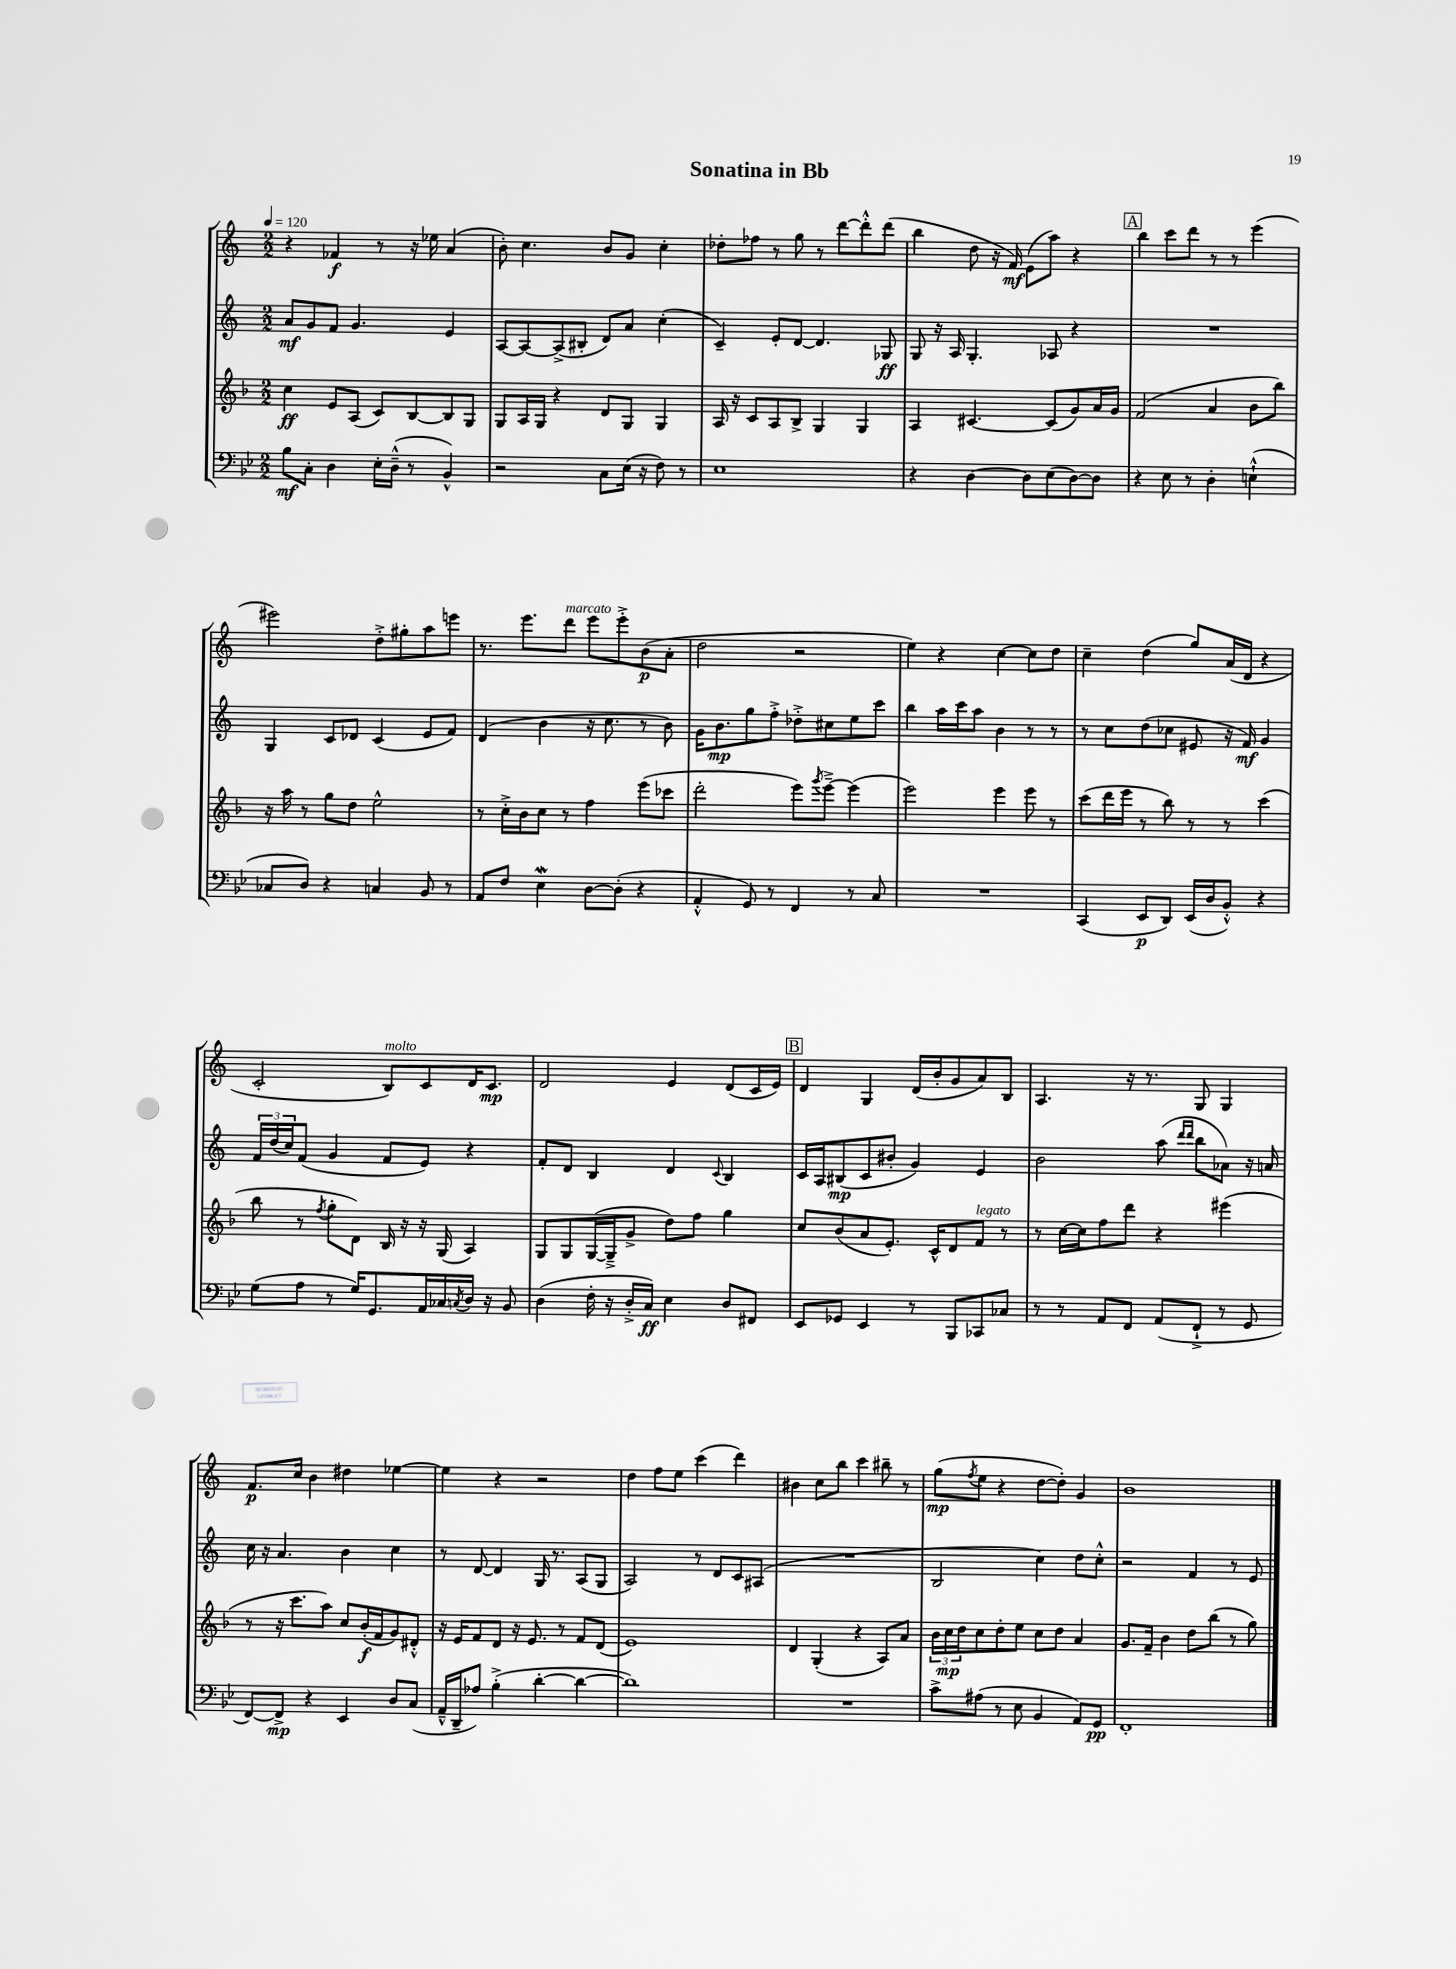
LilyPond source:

\header { title = "Sonatina in Bb" }
<<
\new StaffGroup <<
\new Staff = "s0" {
    \clef treble \key c \major \numericTimeSignature \time 2/2 \tempo 4 = 120
    r4 fes'4\f r8 r16 ees''16 a'4( |
    b'8-.) c''4. b'8 g'8 c''4-. |
    des''8-. fes''8 r8 g''8 r8 d'''8~ d'''8-.-^ d'''8( |
    b''4 d''8 r16 f'16\mf) e'8( a''8) r4 |
    \mark \markup { \box "A" } b''4 c'''8 d'''8 r8 r8 e'''4( |
    eis'''2) d''8-.-> gis''8-. a''8 e'''8 |
    r8. e'''8. d'''8^\markup { \italic "marcato" } e'''8 e'''8-.-> b'8\p( a'8-. |
    d''2 r2 |
    e''4) r4 c''4~ c''8 d''8 |
    c''4-- d''4( g''8) a'16( d'16 r4 |
    c'2-. b8^\markup { \italic "molto" }) c'8 d'16 c'8.\mp |
    d'2 e'4 d'8( c'16 e'16) |
    \mark \markup { \box "B" } d'4 g4 d'16( b'16-. g'8 a'8) b8 |
    a4. r16 r8. g8 g4 |
    f'8.\p c''16 b'4 dis''4 ees''4~ |
    ees''4 r4 r2 |
    d''4 f''8 e''8 c'''4( d'''4) |
    bis'4 c''8 b''8 c'''4 bis''8-- r8 |
    g''8\mp( \acciaccatura { f''8 } e''8 r4 d''8~ d''8-.) g'4 |
    b'1 \bar "|." |
}
\new Staff = "s1" {
    \clef treble \key c \major \numericTimeSignature \time 2/2
    a'8\mf g'8 f'8 g'4. e'4 |
    a8~ a8~ a8->( bis8-. d'8) a'8 c''4-.( |
    c'4--) e'8-. d'8~ d'4. ges8\ff |
    g8 r16 a16 g4.-. aes8 r4 |
    \mark \markup { \box "A" } R1 |
    g4 c'8 des'8 c'4( e'8 f'8) |
    d'4( b'4 r16 c''8. r8 b'8) |
    g'16 b'8.\mp g''8 f''8-.-> des''8-.-> cis''8 e''8 c'''8 |
    b''4 a''16 c'''16 a''8 b'4 r8 r8 |
    r8 c''8 d''8( ces''8 eis'8 r16 f'16\mf) g'4 |
    \tuplet 3/2 { f'16 d''16( c''16) } f'8( g'4 f'8 e'8) r4 |
    f'8-. d'8 b4 d'4 \appoggiatura { c'8 } b4 |
    \mark \markup { \box "B" } c'16 a16 bis8\mp( c'8 bis'8-. g'4) e'4 |
    b'2 a''8( \grace { d'''16 d'''16 } b''8 aes'8) r16 a'16 |
    c''16 r16 a'4. b'4 c''4 |
    r8 d'8~ d'4 g16 r8. a8( g8 |
    a2) r8 d'8 c'8 ais8( |
    R1 |
    b2 c''4) d''8 c''8-.-^ |
    r2 f'4 r8 e'8 \bar "|." |
}
\new Staff = "s2" {
    \clef treble \key f \major \numericTimeSignature \time 2/2
    c''4\ff e'8 a8( c'8) bes8~ bes8 g8 |
    g8 a16 g16 r4 d'8 g8 g4 |
    a16 r16 c'8 a8 bes8-> g4 g4 |
    a4 cis'4.~ cis'8( g'8) a'16 g'16 |
    \mark \markup { \box "A" } f'2( a'4 bes'8 bes''8) |
    r16 a''16 r8 g''8 d''8 e''2-^ |
    r8 c''16-.-> bes'16 c''8 r8 f''4 e'''8( ces'''8 |
    d'''2-. e'''8) \acciaccatura { g'''8 } e'''8~---> e'''4( |
    e'''2) e'''4 e'''8 r8 |
    c'''8( d'''16 e'''16 r8 bes''8) r8 r8 c'''4( |
    bes''8 r8 \acciaccatura { f''8 } g''8-. d'8) bes16 r16 r16 g16( a4) |
    g8 g8 g16~( g16---> g'8-> d''8) f''8 g''4 |
    \mark \markup { \box "B" } c''8 bes'8( a'8 e'8.-.) c'16-^ d'8 f'8^\markup { \italic "legato" } r8 |
    r8 c''16~ c''16 f''8 d'''8 r4 eis'''4( |
    r8 r16 c'''8. a''8) c''8 bes'16-.\f( f'16 g'8) dis'8-.-^ |
    r16 e'16 f'8 d'8 r16 e'8. r8 f'8 d'8( |
    e'1) |
    d'4 g4-.( r4 a8) a'8 |
    \tuplet 3/2 { bes'16 c''16\mp d''16 } c''8 d''8-. e''8 c''8 d''8 a'4 |
    g'8. f'16-- bes'4 d''8 bes''8( r8 g''8) \bar "|." |
}
\new Staff = "s3" {
    \clef bass \key bes \major \numericTimeSignature \time 2/2
    bes8\mf c8-. d4 ees16-. d16---^( r8 bes,4-^) |
    r2 c8 ees16( r16 f8) r8 |
    ees1 |
    r4 d4~ d8 ees8( d8~) d8 |
    \mark \markup { \box "A" } r4 ees8 r8 d4-. e4-!-^( |
    ces8 d8) r4 c4 bes,8 r8 |
    a,8 f8 ees4\mordent d8~ d8-.( r4 |
    a,4-.-^ g,8) r8 f,4 r8 c8 |
    R1 |
    c,4( ees,8\p d,8) ees,16( d16 bes,8-.-^) r4 |
    g8( a8 r8 g16) g,8. a,16 ces16 \acciaccatura { c8 } d16 r16 bes,8 |
    d4( f16-. r16 d16-.-> c16\ff) ees4 d8 fis,8 |
    \mark \markup { \box "B" } ees,8 ges,8 ees,4 r8 bes,,8 ces,8 ces8 |
    r8 r8 a,8 f,8 a,8( f,8-!-> r8 g,8 |
    f,8~) f,8->\mp r4 ees,4 d8 c8( |
    a,16---^ d,16-- aes8) bes4-.->( d'4~-. d'4~ |
    d'1) |
    R1 |
    c'8-> ais8( r8 ees8 bes,4 a,8) g,8\pp |
    f,1-. \bar "|." |
}
>>
>>
\layout { \context { \Score \remove "Bar_number_engraver" } }
